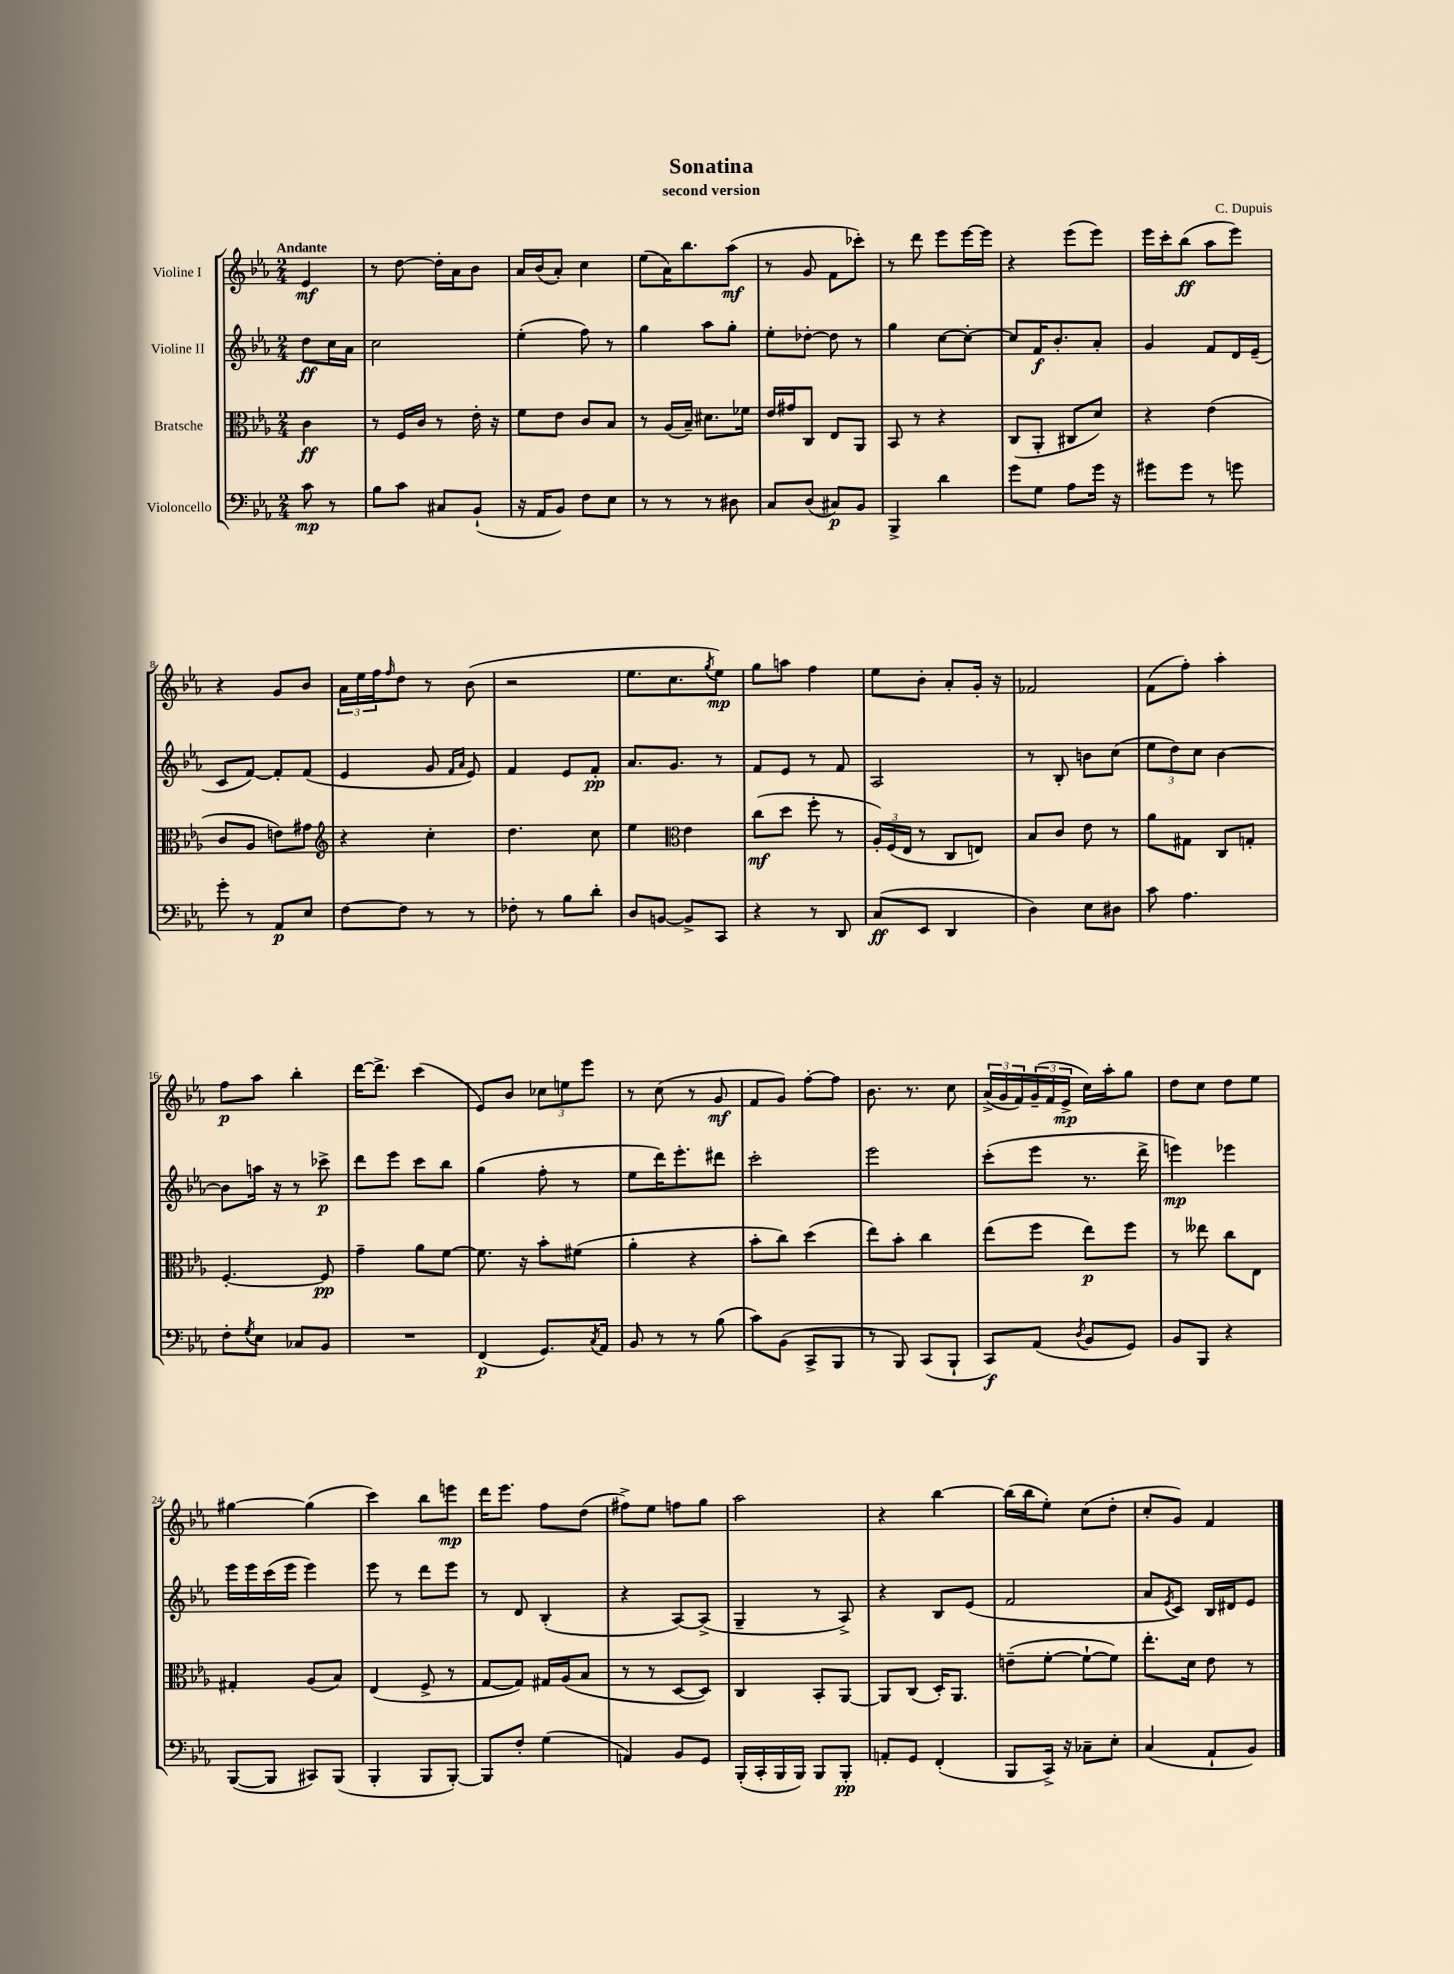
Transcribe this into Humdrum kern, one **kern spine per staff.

**kern	**kern	**kern	**kern
*staff4	*staff3	*staff2	*staff1
*clefF4	*clefC3	*clefG2	*clefG2
*k[b-e-a-]	*k[b-e-a-]	*k[b-e-a-]	*k[b-e-a-]
*M2/4	*M2/4	*M2/4	*M2/4
8c	4c	8dd	4e-
8r	.	16cc	.
.	.	16a-	.
=	=	=	=
8B-	8r	2cc	8r
8c	16F	.	[8dd
.	16c	.	.
8C#	8r	.	16dd']
.	.	.	16a-
(8BB-`	16e-'	.	8b-
.	16r	.	.
=	=	=	=
16r	8f	(4ee-'	16a-
16AA-	.	.	(16b-
8BB-)	8e-	.	8a-')
8F	8c	8ff)	4cc
8E-	8B-	8r	.
=	=	=	=
8r	8r	4gg	(8ee-
8r	(16A-	.	16a-)
.	16B-~)	.	8.bb-
8r	8.d#	8aa-	.
8D#	.	8gg'	(8aa-
.	16f-	.	.
=	=	=	=
8C	16e-	8ee-'	8r
.	16g#	.	.
(8D	8C	[8dd-'	8g
8C#)	8E-	8dd-]	8f
8BB-	8AA-	8r	8ccc-')
=	=	=	=
4BBB-^	8BB-	4gg	8r
.	8r	.	8ddd
4d	4r	[8cc	8eee-
.	.	8cc'_	[16eee-
.	.	.	16eee-]
=	=	=	=
8g	(8C	8cc]	4r
8G	8AA-'	16f	.
.	.	8.b-'	.
8A-	8C#	.	(8eee-
16g	8d)	8a-'	8eee-)
16r	.	.	.
=	=	=	=
8g#	4r	4g	16eee-
.	.	.	16ccc'
8g#	.	.	(8bb-
8r	(4e-	8f	8aa-
8g	.	16d	8eee-)
.	.	(16e-~	.
=	=	=	=
8g'	8c	8c	4r
8r	8A-	[8f)	.
8AA-	8e)	8f']	8g
8E-	8g#	(8f	8b-
=	=	=	=
*	*clefG2	*	*
[8F	4r	4e-	24a-
.	.	.	24ee-
.	.	.	24ff
.	.	.	16qqff
8F]	.	.	8dd
8r	4cc'	8g	8r
.	.	16qqf	.
.	.	16qqa-	.
8r	.	8e-)	(8b-
=	=	=	=
8F-'	4.dd	4f	2r
8r	.	.	.
8B-	.	8e-	.
8d'	8cc	8f'	.
=	=	=	=
8D	4ee-	8.a-	8.ee-
[8BB	.	.	.
.	.	8.g	8.cc
*	*clefC3	*	*
8BB^]	4e-	.	.
.	.	.	8qgg
8CC	.	8r	8ee-)
=	=	=	=
4r	(8cc	8f	8gg
.	8dd	8e-	8aa
8r	8ff'	8r	4ff
8DD	8r	8f	.
=	=	=	=
(8C	24A-')	2A-	8ee-
.	(24F	.	.
.	24E-	.	.
8EE-	8r	.	8b-'
4DD	8C	.	8a-'
.	8E)	.	16g'
.	.	.	16r
=	=	=	=
4D)	8B-	8r	2f-
.	8c	8B-'	.
8E-	8e-	8b	.
8D#	8r	(8cc	.
=	=	=	=
8c	8a-	12ee-	(8f
.	.	12dd)	.
4.A-	8G#	.	8ff')
.	.	12cc	.
.	8C	[4b-	4aa-'
.	8G'	.	.
=	=	=	=
8F'	[4.F'	8b-]	8ff
8qG	.	.	.
8E-	.	16aa	8aa-
.	.	16r	.
8C-	.	8r	4bb-'
8BB-	8F]	8ccc-^	.
=	=	=	=
2r	4g~	8ddd	[16ddd
.	.	.	8.ddd^]
.	.	8eee-	.
.	8a-	8ccc	(4ccc
.	[8f	8bb-	.
=	=	=	=
(4FF	8.f]	(4gg	8e-)
.	.	.	8b-
.	16r	.	.
8.GG)	8b-'	8ff'	12cc-
.	.	.	12ee
.	(8f#	8r	.
.	.	.	12eee-
8qC	.	.	.
16AA-	.	.	.
=	=	=	=
8BB-	4a-'	8ee-	8r
8r	.	16ddd)	(8cc
.	.	8.eee-'	.
8r	4r	.	8r
(8B-	.	8ddd#	8g
=	=	=	=
8c)	8b-'	2ccc'	8f
(8BB-	8cc)	.	8g)
8CC^	(4dd	.	[8ff'
8BBB-	.	.	8ff]
=	=	=	=
8r	8ee-)	2eee-	8.b-
8BBB-)	8b-'	.	.
.	.	.	8.r
(8CC	4cc	.	.
8BBB-`	.	.	8cc
=	=	=	=
8CC)	(8ee-	(8ccc'	(24a-^
.	.	.	24g
.	.	.	24f)
(8AA-	8ff	8eee-	(24g~
.	.	.	24f
.	.	.	24e-^
8qD	.	.	.
8BB-	8ee-)	8.r	16cc)
.	.	.	16aa-'
8GG)	8ff	.	8gg
.	.	16ddd^	.
=	=	=	=
8BB-	8r	4eee)	8dd
8BBB-	8ee--	.	8cc
4r	8cc	4eee-	8dd
.	8E-	.	8ee-
=	=	=	=
([8BBB-	4G#'	16eee-	[4gg#
.	.	16eee-	.
8BBB-]	.	(16ccc	.
.	.	16eee-	.
8CC#)	(8A-	4eee-)	(4gg#]
(8BBB-	8B-)	.	.
=	=	=	=
4BBB-'	(4E-	8eee-	4ccc)
.	.	8r	.
8BBB-	8F^	8ddd	8bb-
[8BBB-')	8r	8eee-	8eee
=	=	=	=
8BBB-]	[8G	8r	16ddd
.	.	.	8.eee-
8F'	8G])	8d	.
(4G	16G#	(4B-'	8ff
.	(16A-	.	.
.	8B-	.	(8dd
=	=	=	=
4AA)	8r	4r	8ff#^)
.	8r	.	8ee-
8BB-	[8D	[8A-)	8ff
8GG	8D])	(8A-^]	8gg
=	=	=	=
(16BBB-'	4C	4G~	2aa-
16CC'	.	.	.
16BBB-	.	.	.
16BBB-)	.	.	.
8BBB-	8BB-'	8r	.
8BBB-'	[8AA-	8A-^)	.
=	=	=	=
8AA'	8AA-]	4r	4r
8GG	(8C	.	.
(4FF'	16D')	8B-	[4bb-
.	8.AA-	.	.
.	.	(8e-	.
=	=	=	=
8BBB-	(8e~	2f	(16bb-]
.	.	.	16bb-
16CC^)	[8f'	.	8ee-')
16r	.	.	.
8C-~	8f`_	.	(8cc
8E-'	8f])	.	8dd'
=	=	=	=
(4C	8.ee-'	8a-	8cc'
.	.	8qe-	.
.	.	8c)	8g)
.	16d	.	.
8AA-`	8e-	16B-	4f
.	.	16d#	.
8BB-)	8r	8e-	.
==	==	==	==
*-	*-	*-	*-
